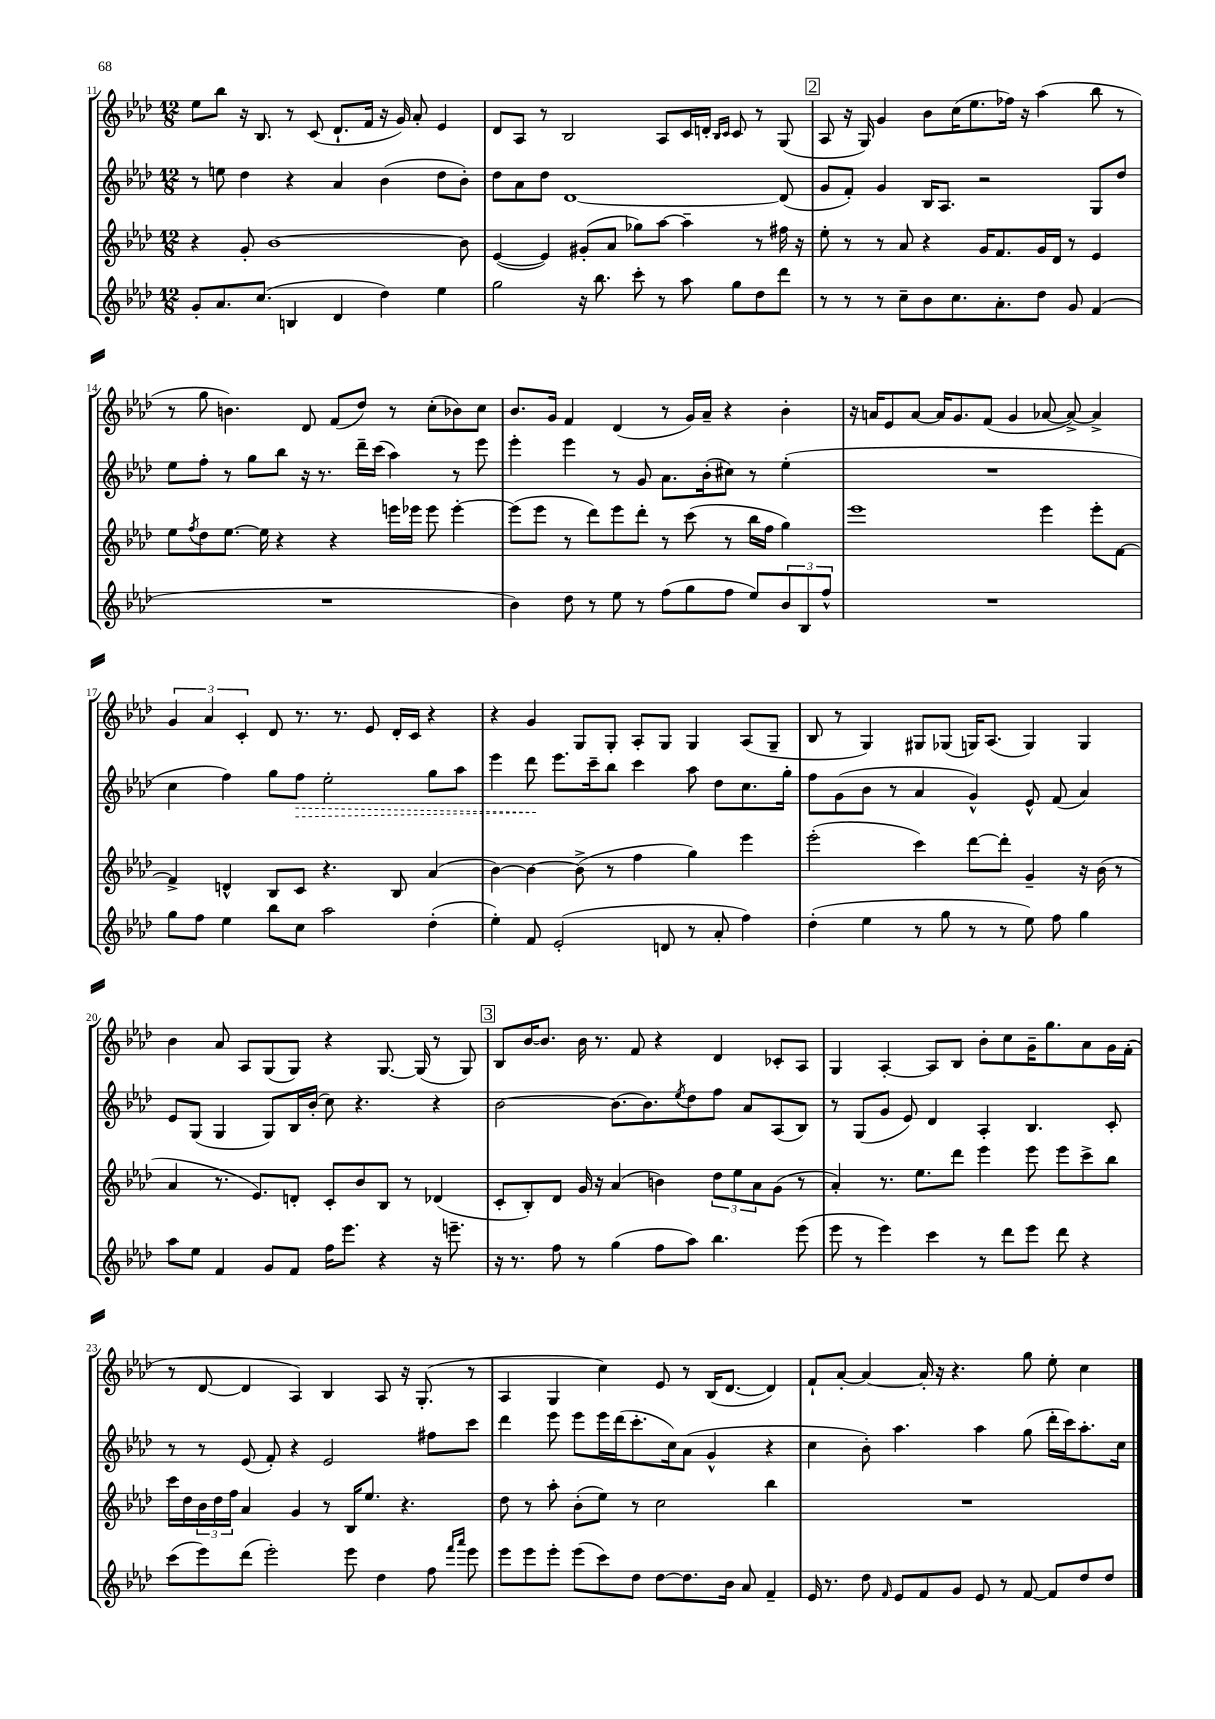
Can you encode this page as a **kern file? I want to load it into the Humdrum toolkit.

**kern	**kern	**kern	**kern
*staff4	*staff3	*staff2	*staff1
*clefG2	*clefG2	*clefG2	*clefG2
*k[b-e-a-d-]	*k[b-e-a-d-]	*k[b-e-a-d-]	*k[b-e-a-d-]
*M12/8	*M12/8	*M12/8	*M12/8
8g'	4r	8r	8ee-
8.a-	.	8ee	8bb-
.	8g'	4dd-	16r
(8.cc	.	.	8.B-
.	[1b-	.	.
4B	.	4r	8r
.	.	.	(8c
4d-	.	4a-	8.d-`
.	.	.	16f
4dd-)	.	(4b-	16r
.	.	.	16g)
.	.	.	8a-'
4ee-	.	8dd-	4e-
.	8b-]	8b-')	.
=	=	=	=
2gg	([4e-	8dd-	8d-
.	.	8a-	8A-
.	4e-])	8dd-	8r
.	.	[1d-	2B-
16r	(8g#'	.	.
8.bb-	.	.	.
.	8a-	.	.
8ccc'	8gg-)	.	.
8r	[8aa-	.	8A-
8aa-	4aa-~]	.	16c
.	.	.	16d'
.	.	.	16qqB-
.	.	.	16qqc
8gg	.	.	8c
8dd-	8r	.	8r
8ddd-	16ff#	(8d-]	(8G
.	16r	.	.
=	=	=	=
8r	8ee-'	8g	8A-
8r	8r	8f')	16r
.	.	.	16G)
8r	8r	4g	4g
8cc~	8a-	.	.
8b-	4r	16B-	8b-
.	.	8.A-	.
8.cc	.	.	(16cc
.	.	.	8.ee-
.	16g	2r	.
8.a-'	8.f	.	.
.	.	.	16ff-)
.	.	.	16r
8dd-	16g	.	(4aa-
.	16d-	.	.
8g	8r	.	.
(4f	4e-	8G	8bb-
.	.	8dd-	8r
=	=	=	=
1.r	8ee-	8ee-	8r
.	8qff	.	.
.	8dd-	8ff'	8gg
.	[8.ee-	8r	4.b)
.	.	8gg	.
.	16ee-]	.	.
.	4r	8bb-	.
.	.	16r	8d-
.	.	8.r	.
.	4r	.	(8f
.	.	16ddd-~	8dd-)
.	.	(16ccc	.
.	16eee	4aa-)	8r
.	16eee-	.	.
.	8eee-	.	(8cc'
.	[4eee-'	8r	8b-)
.	.	8eee-	8cc
=	=	=	=
4b-)	(8eee-]	4eee-'	8.b-
.	8eee-	.	.
.	.	.	16g
8dd-	8r	4eee-	4f
8r	8ddd-)	.	.
8ee-	8eee-	8r	(4d-
8r	8ddd-'	8g	.
(8ff	8r	8.a-	8r
8gg	(8ccc	.	16g)
.	.	(16b-'	16a-~
8ff	8r	8cc#)	4r
8ee-)	16bb-	8r	.
.	16ff	.	.
12b-	4gg)	(4ee-'	4b-'
12B-	.	.	.
12ff^^	.	.	.
=	=	=	=
1.r	1eee-	1.r	16r
.	.	.	16a
.	.	.	8e-
.	.	.	[8a
.	.	.	16a]
.	.	.	8.g
.	.	.	(8f
.	.	.	4g
.	4eee-	.	[8a-
.	.	.	8a-^_)
.	8eee-'	.	4a-^]
.	[8f	.	.
=	=	=	=
8gg	4f^]	4cc	6g
8ff	.	.	.
.	.	.	6a-
4ee-	4d^^	4ff)	.
.	.	.	6c'
8bb-	8B-	8gg	8d-
8cc	8c	8ff	8.r
2aa-	4.r	2ee-'	.
.	.	.	8.r
.	.	.	8e-
.	8B-	.	16d-'
.	.	.	16c
(4dd-'	(4a-	8gg	4r
.	.	8aa-	.
=	=	=	=
4ee-')	[4b-)	4eee-	4r
8f	4b-_	8ddd-	4g
(2e-'	.	8.eee-	.
.	(8b-^]	.	8G
.	.	16ccc~	.
.	8r	8bb-	8G'
.	4ff	4ccc	8A-'
8d	.	.	8G
8r	4gg)	8aa-	4G
8a-'	.	8dd-	.
4ff)	4eee-	8.cc	(8A-
.	.	.	8G~
.	.	16gg'	.
=	=	=	=
(4dd-'	(2eee-'	8ff	8B-
.	.	(8g	8r
4ee-	.	8b-	4G)
.	.	8r	.
8r	4ccc)	4a-	8G#
8gg	.	.	(8G-
8r	[8ddd-	4g^^)	16G)
.	.	.	(8.A-
8r	8ddd-']	.	.
8ee-)	4g~	8e-^^	4G)
8ff	.	(8f	.
4gg	16r	4a-)	4G
.	(16b-	.	.
.	8r	.	.
=	=	=	=
8aa-	4a-	8e-	4b-
8ee-	.	(8G	.
4f	8.r	4G	8a-
.	.	.	8A-
.	8.e-)	.	.
8g	.	8G)	(8G
8f	8d'	16B-	8G)
.	.	(16b-'	.
16ff	8c'	8cc)	4r
8.eee-	.	.	.
.	8b-	4.r	.
4r	8B-	.	[8.G
.	8r	.	.
.	.	.	(16G]
16r	(4d-	4r	8r
8.eee~	.	.	.
.	.	.	8G)
=	=	=	=
16r	8c'	[2b-	8B-
8.r	.	.	.
.	8B-')	.	[16b-
.	.	.	8.b-]
8ff	8d-	.	.
8r	16g	.	16b-
.	16r	.	8.r
(4gg	(4a-	8.b-_	.
.	.	.	8f
.	.	8.b-]	.
8ff	4b)	.	4r
.	.	8qee-	.
8aa-)	.	8dd-	.
4.bb-	12dd-	8ff	4d-
.	12ee-	.	.
.	.	8a-	.
.	12a-	.	.
.	(8g	(8A-	8c-'
(8eee-	8r	8B-)	8A-
=	=	=	=
8eee-	4a-')	8r	4G
8r	.	(8G	.
4eee-)	8.r	8g	[4A-'
.	.	8e-)	.
.	8.ee-	.	.
4ccc	.	4d-	8A-]
.	8ddd-	.	8B-
8r	4eee-	4A-'	8b-'
8ddd-	.	.	8cc
8eee-	8eee-	4.B-	16g~
.	.	.	8.gg
8ddd-	8eee-	.	.
4r	8ccc^	.	8a-
.	8bb-	8c'	16g
.	.	.	(16f'
=	=	=	=
(8ccc	16ccc	8r	8r
.	16dd-	.	.
8eee-)	24b-	8r	[8d-
.	24dd-	.	.
.	24ff	.	.
(8ddd-	4a-	(8e-	4d-]
2eee-')	.	8f')	.
.	4g	4r	4A-)
.	8r	2e-	4B-
8eee-	16B-	.	.
.	8.ee-	.	.
4dd-	.	.	8A-
.	4.r	.	16r
.	.	.	(8.G'
8ff	.	8ff#	.
16qqfff	.	.	.
16qqaaa-	.	.	.
8eee-	.	8ccc	8r
=	=	=	=
8eee-	8dd-	4ddd-	4A-
8eee-	8r	.	.
8eee-'	8aa-'	8eee-	4G
(8eee-	(8b-'	8eee-	.
8ccc)	8ee-)	16eee-	4cc)
.	.	(16ddd-	.
8dd-	8r	8.ccc'	.
[8dd-	2cc	.	8e-
.	.	16cc)	.
8.dd-]	.	(8a-	8r
.	.	4g^^	(16B-
16b-	.	.	[8.d-
8a-	.	.	.
4f~	4bb-	4r	4d-])
=	=	=	=
16e-	1.r	4cc	8f`
8.r	.	.	.
.	.	.	[8a-'
8dd-	.	8b-')	4a-_
16qqf	.	.	.
8e-	.	4.aa-	.
8f	.	.	16a-']
.	.	.	16r
8g	.	.	4.r
8e-	.	4aa-	.
8r	.	.	.
[8f	.	(8gg	8gg
8f]	.	16ddd-'	8ee-'
.	.	16ccc)	.
8dd-	.	8.aa-'	4cc
8dd-	.	.	.
.	.	16cc	.
==	==	==	==
*-	*-	*-	*-
